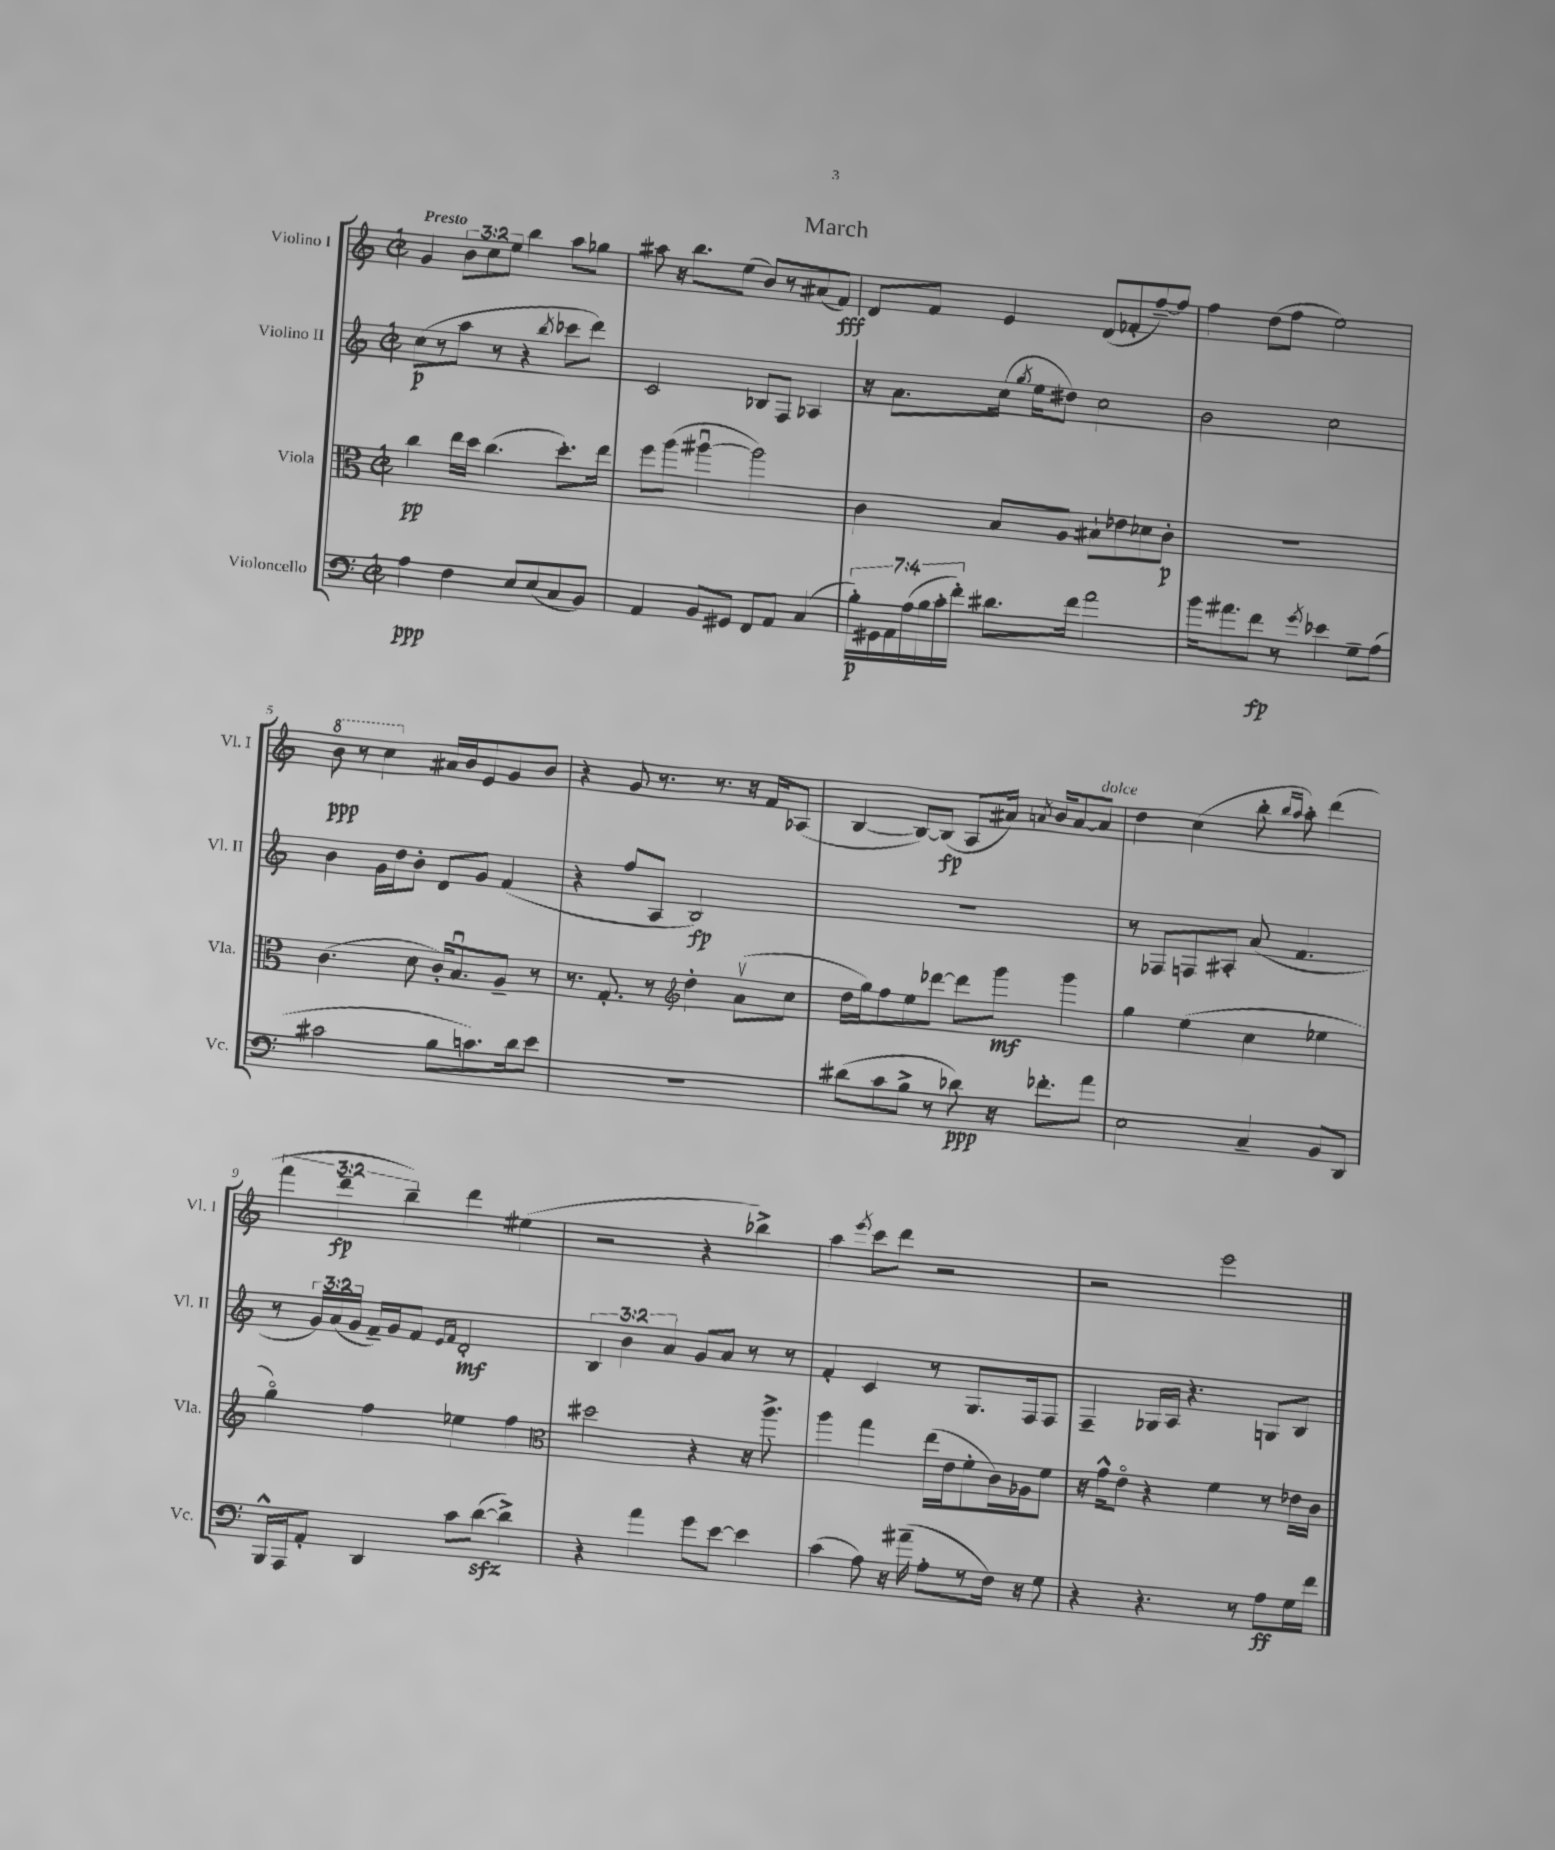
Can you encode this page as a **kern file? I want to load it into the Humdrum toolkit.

**kern	**kern	**kern	**kern
*staff4	*staff3	*staff2	*staff1
*clefF4	*clefC3	*clefG2	*clefG2
*k[]	*k[]	*k[]	*k[]
*M2/2	*M2/2	*M2/2	*M2/2
*met(c|)	*met(c|)	*met(c|)	*met(c|)
4A\	4cc\	(8cc\L	4g/
.	.	8r	.
4F\	16ee\LL	8aa\J	12b\L
.	16dd\JJ	.	.
.	.	.	12cc\
.	(4.cc\	8r	.
.	.	.	12ee\J
8E/L	.	4r	4bb\
(8E/	.	.	.
.	.	8qbb/	.
8C/	8.dd'\L)	8ccc-\L	8aa\L
8BB/J)	.	8ddd\J)	8gg-\J
.	16ee\Jk	.	.
=	=	=	=
4AA/	8ff\L	2c/	8aa#\
.	(8aa\J	.	16r
.	.	.	8.bb\L
8BB/L	[4aa#u\	.	.
8GG#/J	.	.	(8ee\J
8FF/L	2aa#\])	8B-/L	8b/L)
8AA/J	.	8F/J	8r
(4C/	.	4A-/	(8a#/
.	.	.	8f/J)
=	=	=	=
28B'\LL)	4c\	16r	8d/L
28GG#\	.	.	.
.	.	8.a\L	.
28AA\	.	.	.
(28A\	.	.	.
.	.	.	8f/J
28B\	.	.	.
28c'\	.	.	.
28f'\JJ)	.	.	.
8.d#\L	8B/L	(16cc\Jk	4e/
.	.	8qgg/	.
.	.	16ee\LK	.
.	8A/J	8dd#\J)	.
16f\Jk	.	.	.
2a\	8B#`\L	2cc\	(8d/L
.	8e-\	.	8f-'/
.	8d-\	.	[8ff~/)
.	8c'\J	.	8ff/]J
=	=	=	=
16b\LK	1r	2b\	4ff\
8.a#\	.	.	.
8f\J	.	.	(8dd\L
8r	.	.	8ff\J
8qg/	.	.	.
4e-\	.	2cc\	2ee\)
8G~\L	.	.	.
(8A\J	.	.	.
=	=	=	=
2c#\	(4.c\	4b\	8bb\
.	.	.	8r
.	.	16g\LL	4ccc\
.	.	16dd\J	.
.	8d\	8b'\J	.
8B\L	16c'/LK)	8d/L	16a#/LL
.	8.Bu/	.	16b/J
8.c\)	.	8g/J	8e/
.	8A~/J	(4f/	8g/
16d\k	.	.	.
8e\J	8r	.	8b/J
=	=	=	=
1r	8.r	4r	4r
.	8.G'/	.	.
.	.	8ff/L	8g/
.	8r	8A/J	8.r
*	*clefG2	*	*
.	4dd'\	2B/)	.
.	.	.	8.r
.	(8av\L	.	16r
.	.	.	16f/LK
.	8cc\J	.	(8A-/J
=	=	=	=
(8d#\L	16dd\LL	1r	[4B/
.	16gg\J)	.	.
8c\	8ff\	.	.
8B^\J	8ee\	.	8B/_L)
8r	[8ddd-\J	.	(8B/]J
8d-\)	8ddd-\]L	.	8A/L
16r	8ggg\J	.	16a#/Jk)
.	.	.	8qa/
8.f-'\L	.	.	16b/LK
.	4ggg\	.	[8a/
8a\J	.	.	8a/]J
=	=	=	=
2E\	4gg\	8r	4dd\
.	.	8F-/L	.
.	(4ee\	8F/	(4cc\
.	.	8A#'/J	.
4C~/	4cc\	(8a/	8bb'\
.	.	.	16qqbb/LL
.	.	.	16qqaa/JJ
.	.	4.f/	8aa'\)
8BB/L	4ee-\	.	(4ddd\
8DD/J	.	.	.
=	=	=	=
16BBB^^/LL	4ggo\)	8r	6fff\
16AAA/J	.	.	.
8AA'/J	.	24g/LL)	.
.	.	(24a/	6ddd~\
.	.	24g/JJ	.
4DD/	4ff\	16f~/LL)	.
.	.	16g/J	.
.	.	.	6bb~\)
.	.	8f/J	.
.	.	16qqe/LL	.
.	.	16qqf/JJ	.
8c\L	4ee-\	2d'/	4ddd\
([8d\J	.	.	.
4d^\])	4ff\	.	(4ee#\
=	=	=	=
*	*clefC3	*	*
4r	2dd#\	6B/	2r
.	.	6b\	.
4a\	.	.	.
.	.	6a/	.
8g\L	4r	8g/L	4r
[8e\J	.	8a/J	.
4e\]	16r	8r	4bb-^\)
.	8.aa^\	.	.
.	.	8r	.
=	=	=	=
(4c\	4aa\	4f'/	4aa\
.	.	.	8qeee/
8A\)	4gg\	4c/	8ccc\L
16r	.	.	8ddd\J
(16a#~\	.	.	.
8A'\L	(16ee\LL	8r	2r
.	16e\J	.	.
8r	8f'\	8.G/L	.
16F\Jk)	16c\L)	.	.
16r	16A-\J	16F/k	.
8G\	8f\J	8F/J	.
=	=	=	=
4r	16r	4F~/	2r
.	16g^^\LK	.	.
.	8eo\J	.	.
4.r	4r	16G-/LL	.
.	.	16A/JJ	.
.	.	4.r	.
.	4f\	.	2eee\
8r	.	.	.
8A\L	8r	8G/L	.
16G\L	16e-\LL	8B/J	.
16f\JJ	16c\JJ	.	.
==	==	==	==
*-	*-	*-	*-
